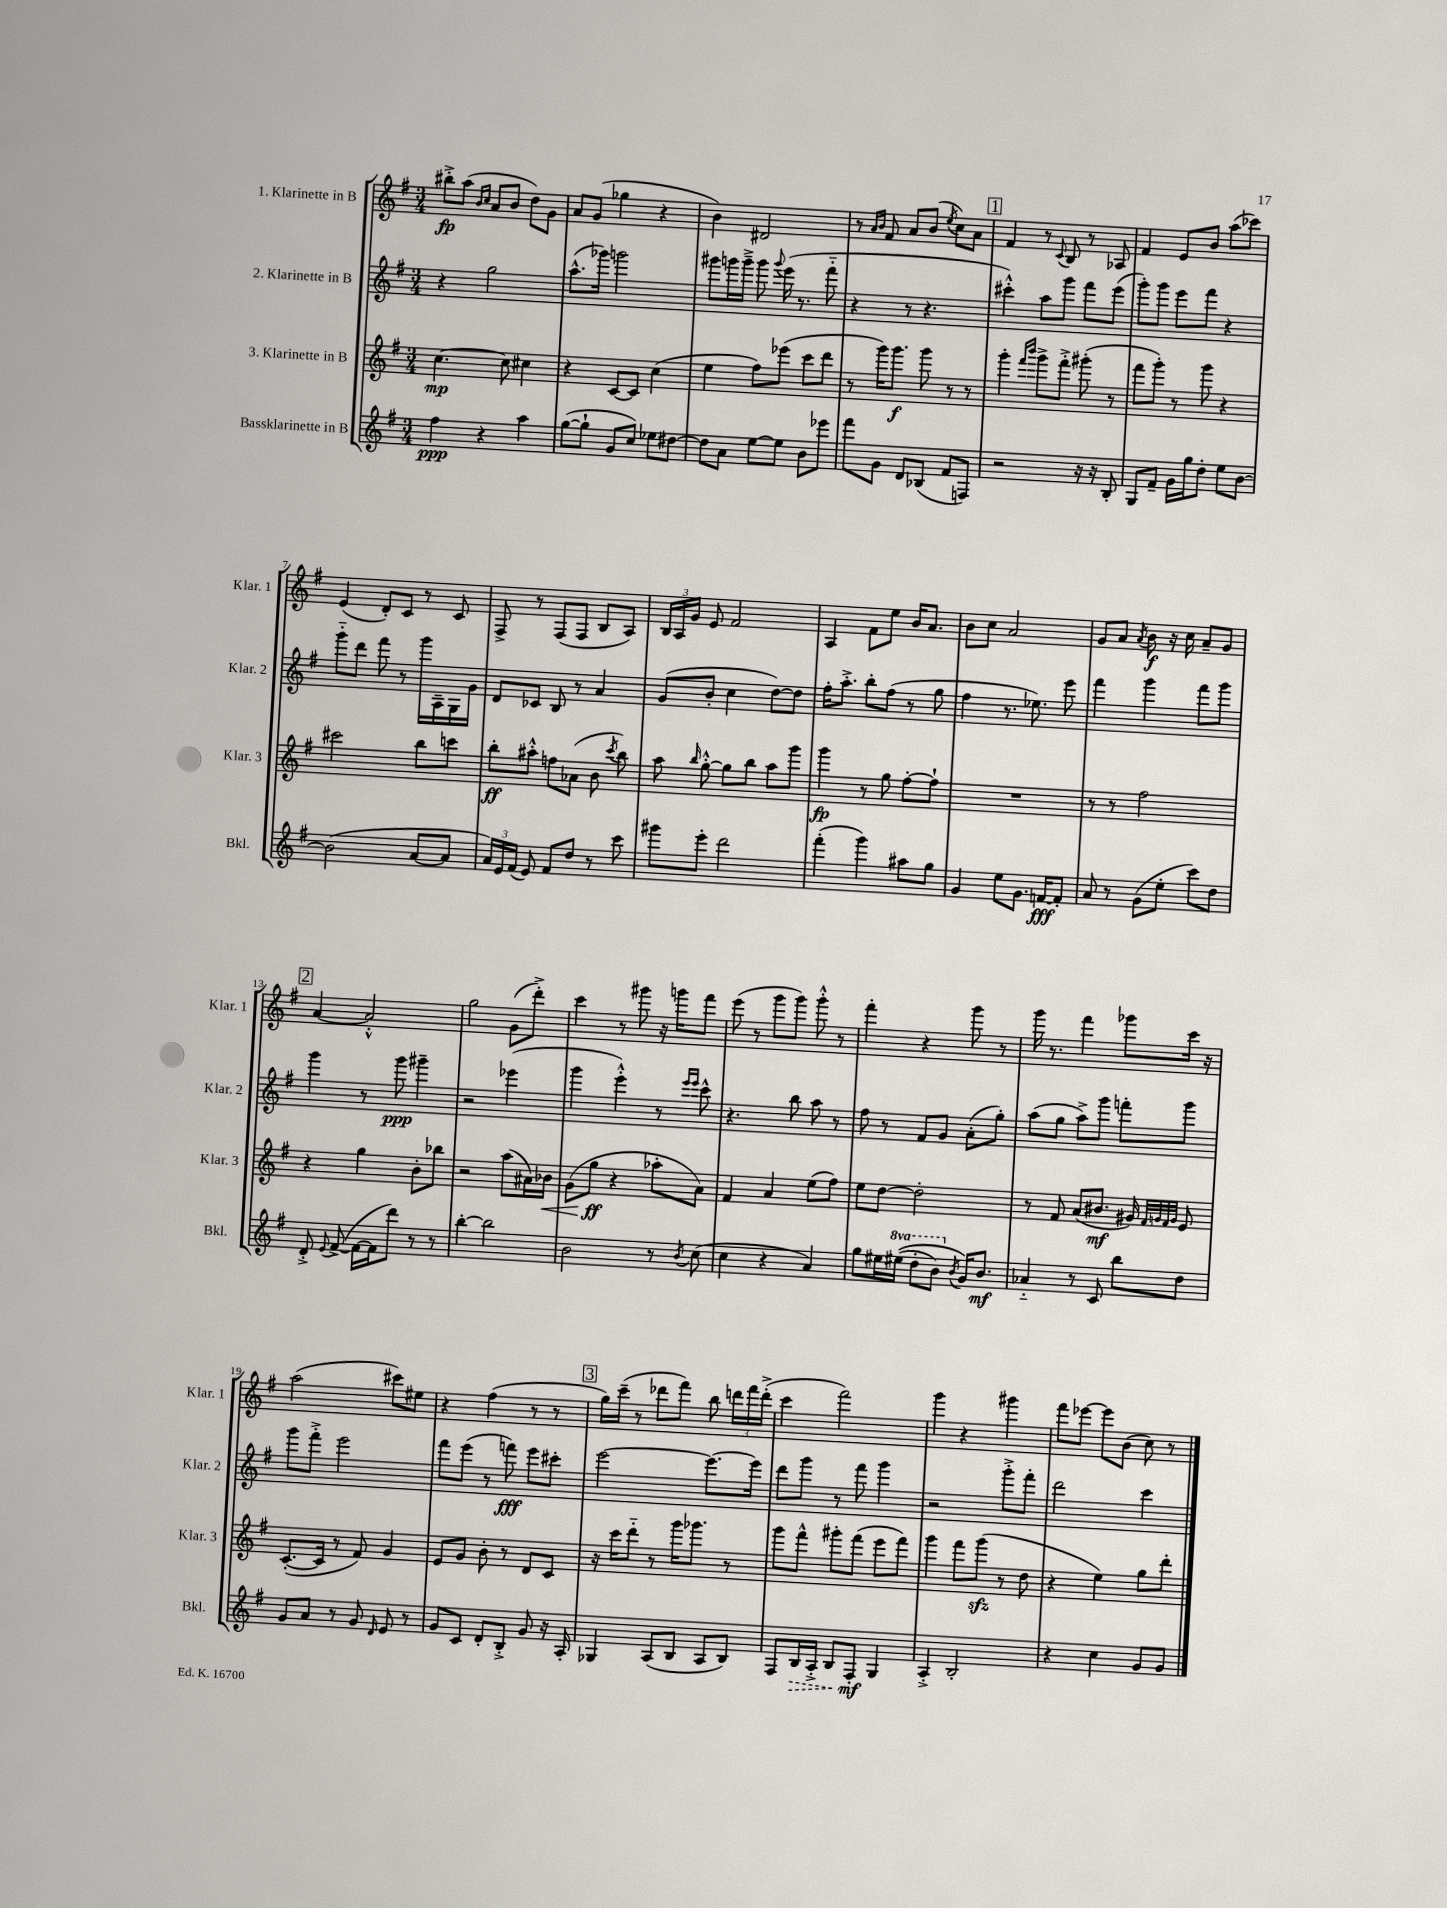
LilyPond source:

<<
\new StaffGroup <<
\new Staff = "s0" \with { instrumentName = "1. Klarinette in B" shortInstrumentName = "Klar. 1" } {
    \clef treble \key g \major \numericTimeSignature \time 3/4
    \autoBeamOff bis''8[-.->\fp a''8]( \grace { b'16[ c''16] } a'8[ b'8] d''8[) g'8] |
    a'8[ g'8]( ges''4 r4 |
    b'4) dis'2 |
    r8 \grace { a'16[ b'16] } fis'8 a'8[ b'8]( \acciaccatura { e''8 } c''8[) a'8] |
    \mark \markup { \box "1" } fis'4 r8 \appoggiatura { c'8 } b8 r8 aes8 |
    fis'4 e'8[ b'8] a''8[( ces'''8]) |
    e'4( d'8[-.) c'8] r8 c'8 |
    fis8-> r8 fis8[( fis8] b8[ a8]) |
    \tuplet 3/2 { b16[ a16 g'16] } e'8 fis'2 |
    a4 fis'8[ e''8] b'16[ a'8.] |
    b'8[ c''8] a'2 |
    g'8[ a'8] \acciaccatura { a'8 } b'8\f r16 c''16 a'8[-- g'8] |
    \mark \markup { \box "2" } a'4~ a'2-.-^ |
    g''2 g'8[( d'''8]-.->) |
    c'''4 r8 gis'''8 r16 g'''16[ fis'''8] |
    e'''8( r8 g'''8[ g'''8]) g'''8-.-^ r8 |
    fis'''4-. r4 g'''8 r8 |
    g'''16 r8. fis'''4 ges'''8[ c'''16] r16 |
    a''2( cis'''8[) eis''8] |
    r4 fis''4( r8 r8 |
    \mark \markup { \box "3" } g''16[) c'''16]--( r8 des'''8[ fis'''8]) b''8 \tuplet 3/2 { d'''16[ fis'''16 d'''16]-.->( } |
    c'''4 fis'''2) |
    g'''4 r4 gis'''4 |
    fis'''8[ ees'''8]~ ees'''8[ b'8]( c''8) r8 \bar "|." |
}
\new Staff = "s1" \with { instrumentName = "2. Klarinette in B" shortInstrumentName = "Klar. 2" } {
    \clef treble \key g \major \numericTimeSignature \time 3/4
    \autoBeamOff r4 g''2 |
    a''8.[-^( ges'''16]) g'''2 |
    gis'''8[ g'''16 g'''16]---> g'''8 \appoggiatura { g'''8 } e'''16( r8. fis'''8-_ |
    r4 r8 r4. |
    \mark \markup { \box "1" } cis'''4-.-^) a''8[ g'''8] fis'''8[ e'''8]( |
    g'''8[-.) g'''8] e'''8[ fis'''8] r4 |
    g'''8[-_ d'''8] fis'''8 r8 g'''16[ a16-- g16 g'16] |
    d'8[ ces'8] b8 r8 a'4 |
    g'8[( b'8]-. c''4 d''8[~) d''8] |
    fis''16[-. a''8.]-.-> b''8[-. fis''8]( r8 g''8 |
    fis''4 r8. ees''8.) e'''8 |
    fis'''4 g'''4 fis'''8[ g'''8] |
    \mark \markup { \box "2" } g'''4 r8 g'''8\ppp gis'''4-- |
    r2 ees'''4( |
    g'''4 e'''4-.-^) r8 \grace { e'''16[ e'''16] } c'''8-^ |
    r4. b''8 a''8 r8 |
    fis''8 r8 fis'8[ g'8] a'8[-.( g''8]-.) |
    a''8[( g''8] a''8[->) g'''8] f'''8[-. g'''8] |
    g'''8[ fis'''8]-.-> e'''2 |
    fis'''8[ e'''8]( r8 f'''8\fff) e'''8[ cis'''8]-. |
    \mark \markup { \box "3" } e'''2~ e'''8.[~ e'''16] |
    d'''8[ g'''8] r8 fis'''8 g'''4 |
    r2 g'''8[-.-> fis'''8]-. |
    d'''2 c'''4 \bar "|." |
}
\new Staff = "s2" \with { instrumentName = "3. Klarinette in B" shortInstrumentName = "Klar. 3" } {
    \clef treble \key g \major \numericTimeSignature \time 3/4
    \autoBeamOff c''4.~\mp c''8 cis''4 |
    r4 c'8[~ c'8] c''4( |
    e''4 fis''8[) ees'''8]( c'''8[ d'''8] |
    r8 g'''16[) g'''8.]\f g'''8 r8 r8 |
    \mark \markup { \box "1" } g'''4-. \grace { fis'''16[ b'''16] } g'''8[-> fis'''8]-.-> gis'''8-.( r8 |
    fis'''8[ g'''8]-.) r8 g'''8 r4 |
    cis'''2 b''8[ c'''8] |
    b''8[-.\ff ais''8]-.-^ f''8[ aes'8]( b'8 \acciaccatura { c'''8 } b''8) |
    a''8 \grace { b''16 } g''8~-.-^ g''8[ b''8] a''8[ g'''8] |
    g'''4\fp r8 g''8 fis''8[~-. fis''8]-! |
    R2. |
    r8 r8 fis''2 |
    \mark \markup { \box "2" } r4 g''4 b'8[-. bes''8] |
    r2 a''8[( ais'16) bes'16]\< |
    g'8[( g''8]\ff\! r4 aes''8[-. a'8]) |
    fis'4 a'4 e''8[( fis''8]) |
    e''8[ d''8]~ d''2-. |
    r8 fis'8 a'8[( bis'8.]\mf gis'16) \grace { fis'32[ g'32 fis'32 g'32] } e'8 |
    c'8.[~-.( c'16] r8 fis'8) g'4 |
    e'8[ g'8] b'8-. r8 d'8[ c'8] |
    \mark \markup { \box "3" } r16 c'''16[ d'''8]-_ r8 g'''16[ ges'''8.] r8 |
    g'''8[ fis'''8]-^ gis'''8[-. fis'''8]( e'''8[ fis'''8]) |
    g'''4 fis'''8[ g'''8]\sfz( r8 d''8 |
    r4 e''4) g''8[ d'''8]-. \bar "|." |
}
\new Staff = "s3" \with { instrumentName = "Bassklarinette in B" shortInstrumentName = "Bkl." } {
    \clef treble \key g \major \numericTimeSignature \time 3/4 \set Staff.ottavationMarkups = #ottavation-simple-ordinals
    \autoBeamOff fis''4\ppp r4 a''4 |
    g''8[~( g''8]-! g'8[ c''8]) ees''8[ dis''8]~ |
    dis''8[ a'8] e''8[~ e''8] b'8[ ees'''8] |
    fis'''8[ g'8] d'8[ bes8]( fis'8[ f8]) |
    \mark \markup { \box "1" } r2 r16 r16 b8-. |
    g8[ fis'8]-- g'16[ g''16 d''8]-. e''8[ b'8]~ |
    b'2( a'8[~ a'8] |
    \tuplet 3/2 { a'16[) e'16 fis'16]( } e'8) fis'8[ d''8] r8 c'''8 |
    gis'''8[ e'''8]-. d'''2 |
    fis'''4-.( g'''4) ais''8[ g''8] |
    g'4 e''8[ g'8.] f'16[~\fff f'8]-. |
    a'8 r8 g'8[( e''8]-. c'''8[) d''8] |
    \mark \markup { \box "2" } d'8-.-> \appoggiatura { e'8 } fis'8~->( fis'16[~ fis'16 d'''8]) r8 r8 |
    b''4~-. b''2 |
    b'2 r8 \acciaccatura { b'8 } c''8( |
    c''4 r4 a'4) |
    g''8[ eis''16 \ottava #1 eis'''16](\( d'''8[-. b''8]) \ottava #0 \acciaccatura { b'8 } g'16[\) b'8.]\mf |
    aes'4-_ r8 c'8 b''8[ d''8] |
    g'8[ a'8] r8 g'8 \grace { d'16 } e'8 r8 |
    g'8[ c'8] d'8[-. b8]-.-> g'8 r16 a16-. |
    \mark \markup { \box "3" } ges4 a8[( b8] a8[ b8]) |
    fis8[ \once \override Hairpin.style = #'dashed-line b16\> a16]-.-> b8[\! fis8]-.\mf g4 |
    a4-.-> b2-. |
    r4 c''4 g'8[ g'8] \bar "|." |
}
>>
>>
